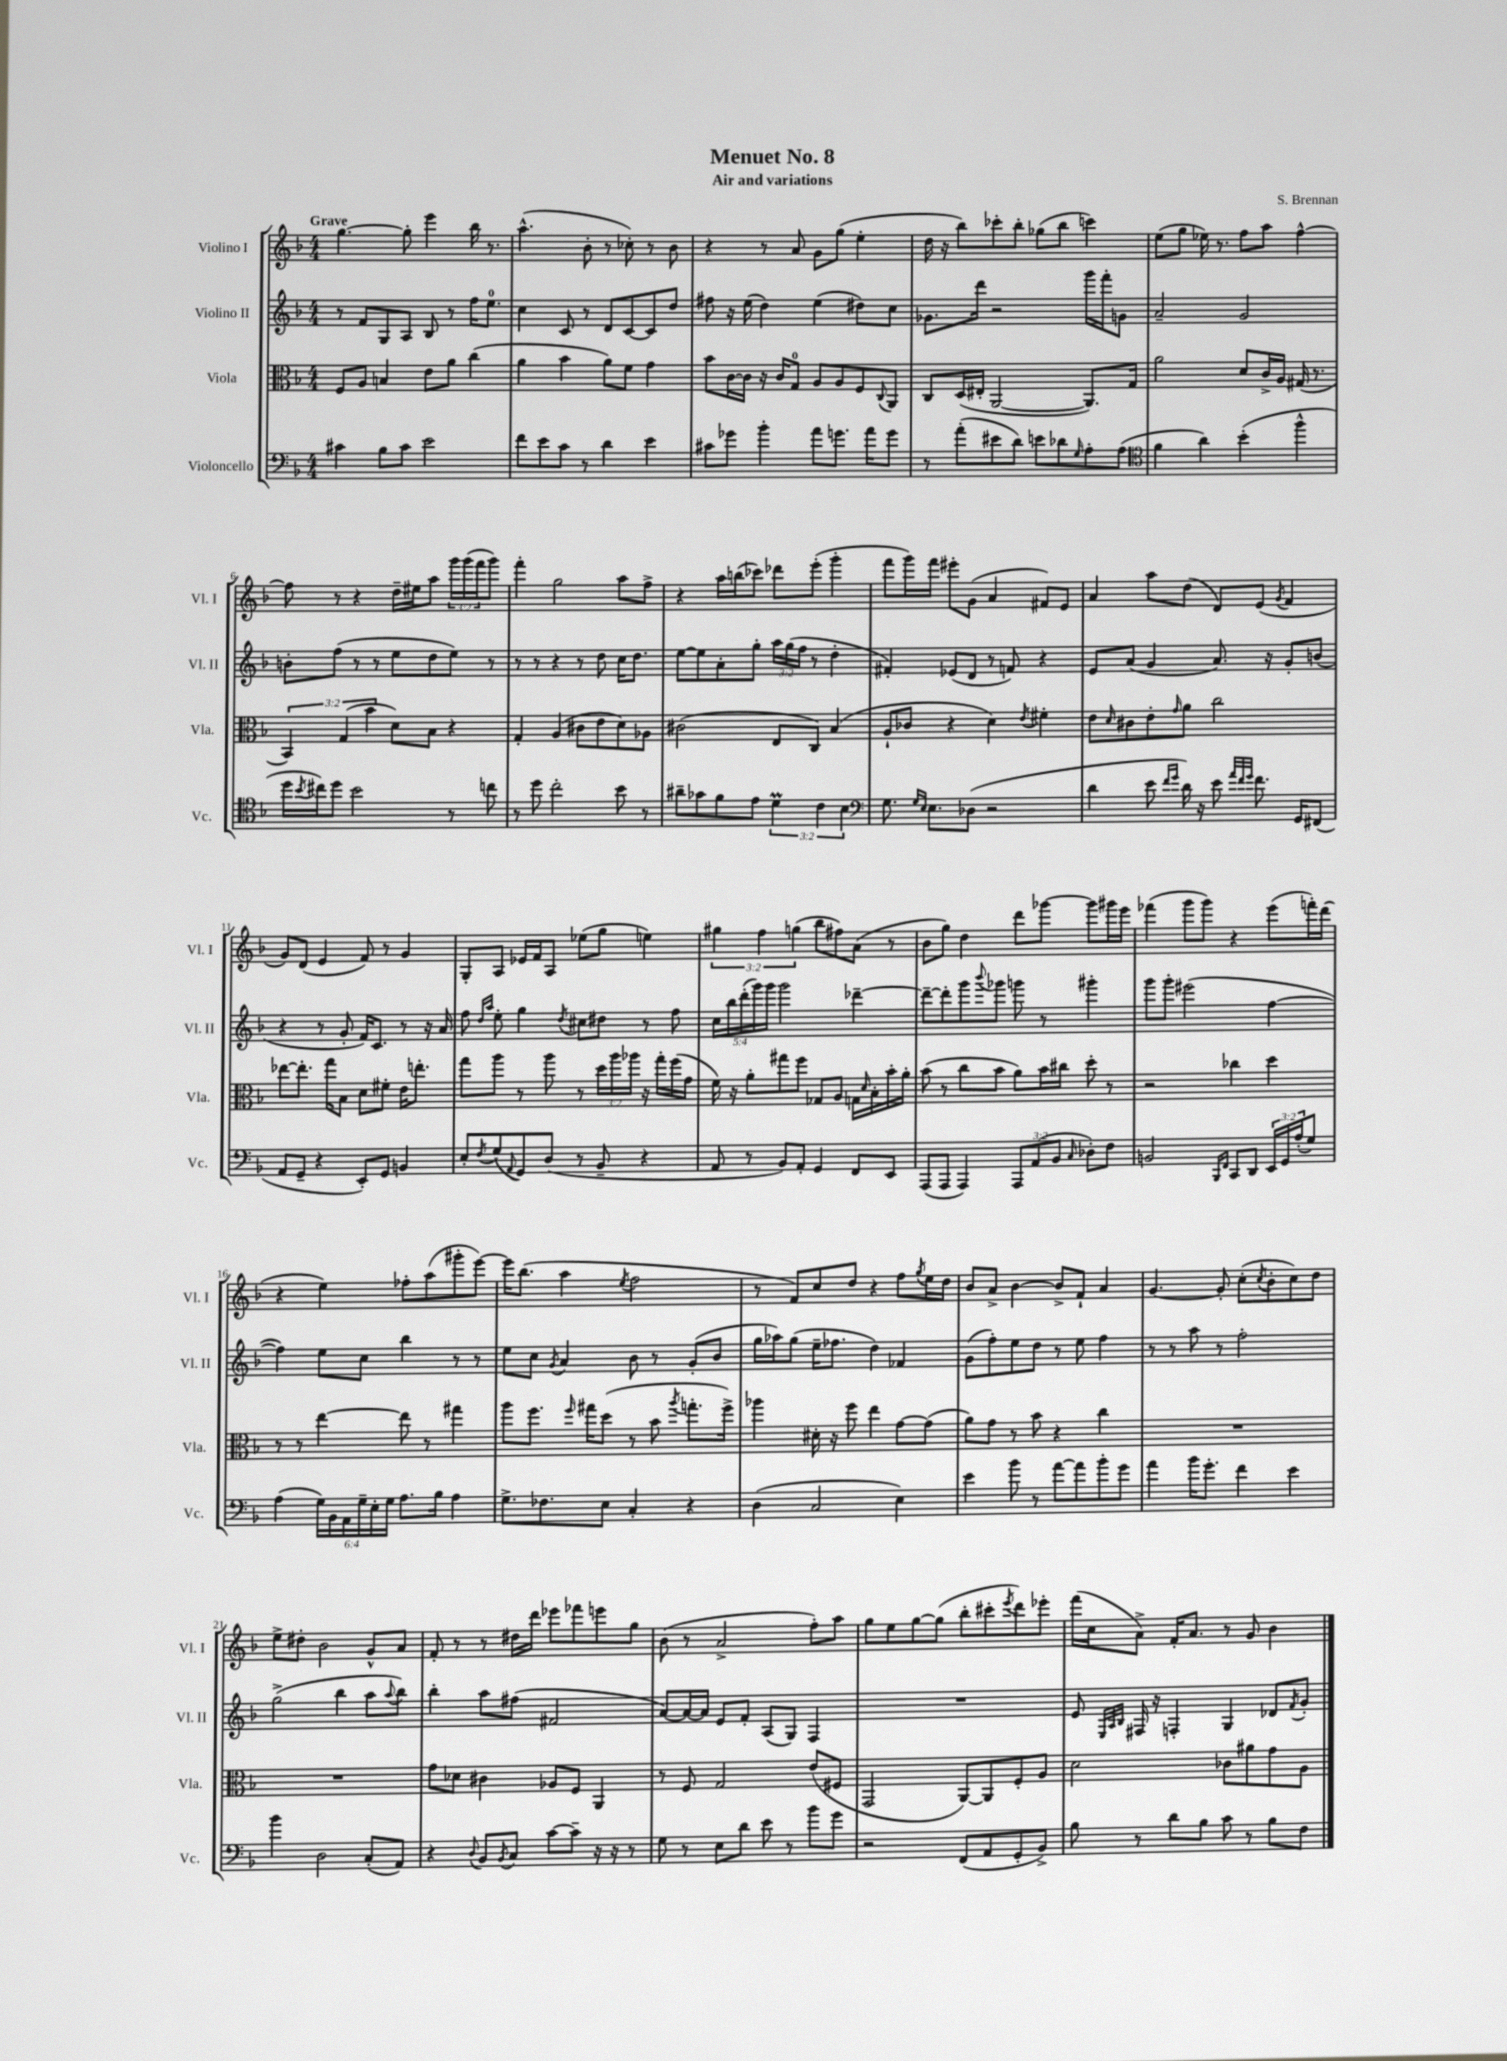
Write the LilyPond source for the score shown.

\header { title = "Menuet No. 8" composer = "S. Brennan" subtitle = "Air and variations" }
<<
\new StaffGroup <<
\new Staff = "s0" \with { instrumentName = "Violino I" shortInstrumentName = "Vl. I" } {
    \clef treble \key f \major \numericTimeSignature \time 4/4 \override Staff.TupletNumber.text = #tuplet-number::calc-fraction-text \tempo "Grave"
    g''4.~ g''8-. e'''4 bes''16 r8. |
    a''4.-^( bes'8-. r8 ces''8-.) r8 bes'8 |
    r4 r8 a'8 g'8 g''8( e''4-. |
    d''16 r16 bes''8) ces'''8-. bes''8-. ges''8( bes''8 c'''4) |
    e''8( g''8 ees''16) r8. f''8 a''8 f''4~-^ |
    f''8 r8 r4 d''16-- eis''16 a''8 \tuplet 3/2 { g'''16 g'''16( f'''16 } g'''8) |
    f'''4-. g''2 a''8 f''8-> |
    r4 a''16 b''16( ces'''8) des'''8 e'''8-.( g'''4-. |
    f'''8 g'''16) f'''16 eis'''8-. g'8( a'4 fis'8) e'8 |
    a'4 a''8 d''8( d'8) e'8( \acciaccatura { g'8 } f'4 |
    g'8) d'8( e'4 f'8) r8 g'4 |
    g8-. a8 ees'16 f'16 a8 ees''8( g''8 e''4) |
    \tuplet 3/2 { gis''4 f''4 g''4( } bes''8 fis''8) a'8( r8 |
    bes'8 g''8) d''4 d'''8 ges'''8~ ges'''8 gis'''16 e'''16 |
    fes'''4( g'''8 g'''8) r4 e'''8( f'''16-.) d'''16( |
    r4 e''4) fes''8-. a''8( gis'''8-. e'''8~) |
    e'''16 bes''8.( a''4 \acciaccatura { e''8 } f''2 |
    r8 f'8) c''8 d''8 r4 f''8 \acciaccatura { g''8 } e''16 d''16 |
    bes'8 a'8-> bes'4~ bes'8-> f'8-! a'4 |
    g'4.~ g'8-. c''8-.( \acciaccatura { c''8 } bes'8-. c''8) d''8 |
    e''8-> dis''8-. bes'2 g'8-^ a'8 |
    f'8-. r8 r8 dis''16 d'''16 ees'''8 fes'''8 e'''8 g''8 |
    bes'8( r8 a'2-> f''8-.) a''8 |
    g''8 e''8 g''8~ g''8( bes''8-. cis'''8-. \acciaccatura { e'''8 } d'''8) ees'''8-. |
    f'''16( c''16 a'8->) f'16-. a'8. r8 g'8 bes'4 \bar "|." |
}
\new Staff = "s1" \with { instrumentName = "Violino II" shortInstrumentName = "Vl. II" } {
    \clef treble \key f \major \numericTimeSignature \time 4/4 \override Staff.TupletNumber.text = #tuplet-number::calc-fraction-text
    r8 f'8 g8 a8 bes8 r8 f''16 e''8.-0 |
    c''4 c'8 r8 d'8 c'8~ c'8 d''8 |
    fis''8 r16 e''16( d''4) e''4( dis''8) c''8 |
    ges'8. d'''16 r2 g'''16 f'''16-. g'8 |
    a'2-- g'2 |
    b'8-. f''8( r8 r8 e''8 d''8 e''8) r8 |
    r8 r8 r4 r8 d''8 c''16 d''8. |
    e''8~ e''8 a'8-. g''8-. \tuplet 3/2 { a''16 g''16( f''16 } r8 d''4-. |
    fis'4-.) ees'8( d'8 r8 f'8) r4 |
    e'8 a'8( g'4 a'8.) r16 g'8-. b'8( |
    r4 r8 g'8-. f'16) c'8. r8 r16 a'16 |
    f''8 \grace { d''16 a''16 } e''8-. g''4 \acciaccatura { d''8 } cis''8 dis''8 r8 f''8 |
    \tuplet 5/4 { c''16 bes''16 d'''16-.( g'''16) g'''16 } g'''2 des'''4~-- |
    des'''8~-- des'''8-. g'''8 \appoggiatura { bes'''8 } ges'''8 g'''8 r8 gis'''4-. |
    g'''8 g'''8-. eis'''2( f''4~ |
    f''4) e''8 c''8 bes''4 r8 r8 |
    e''8 c''8 \acciaccatura { g'8 } a'4 bes'8 r8 g'8-.( bes'8 |
    g''16 aes''16) g''8( e''16-- fes''8. d''4) fes'4 |
    g'8( f''8-.) e''8 d''8 r8 e''8 f''4 |
    r8 r8 a''8 r8 f''2-. |
    g''2->( bes''4 a''8 \appoggiatura { a''8 } bes''8) |
    bes''4-. a''8 fis''8( fis'2 |
    a'8~) a'16~ a'16 e'8 f'8-. a8( g8) f4 |
    R1 |
    e'8 \grace { e32 a32 bes32 } fis16 r16 f4-. g4 des'8 \acciaccatura { f'8 } g'8-. \bar "|." |
}
\new Staff = "s2" \with { instrumentName = "Viola" shortInstrumentName = "Vla." } {
    \clef alto \key f \major \numericTimeSignature \time 4/4 \override Staff.TupletNumber.text = #tuplet-number::calc-fraction-text
    f8 a8 b4 e'8 a'8 c''4( |
    a'4 bes'4 a'8) f'8 g'4 |
    bes'8 c'16~ c'16 r16 c'16 g8-0 a8 a8 f8 \appoggiatura { c8 } a,8 |
    c8 d16( eis16-. a,2~ a,8.) g16 |
    a'2 d'8 c'16-> a16 gis16( r8. |
    \tuplet 3/2 { bes,4) g4( bes'4 } d'8) bes8 r4 |
    g4-. a4( cis'8 e'8 d'8) aes8 |
    cis'2( e8 c8) bes4( |
    a8-! ces'8 r4 d'4) \acciaccatura { e'8 } fis'4-. |
    e'8 \grace { d'16 } cis'8 e'8-. \grace { g'16 } a'8 c''2 |
    ees''8~ ees''8.-. g''16 bes8 d'8 fis'8-. e'16 e''8.-. |
    g''8 a''8 r8 a''8 r8 \tuplet 3/2 { d''16 a''16 aes''16 } r16 g''16-. f''16( g'16 |
    f'16) r16 a'8-. gis''8 f''8 ges8 a8 g16 \grace { d'16 } bes16-. bes'16-. a'16-. |
    bes'8( r8 c''8 bes'8 a'8) bes'16 cis''16 d''8-. r8 |
    r2 ces''4 d''4 |
    r8 r8 e''4~ e''8 r8 gis''4 |
    a''8 f''8. \grace { f''16 } gis''16 d''8( r8 bes'8 \acciaccatura { a''8 } g''8.-. f''16->) |
    aes''4 dis'16-. r16 f''8 e''4 g'8~ g'8( |
    a'8) g'8 r8 bes'8 r4 c''4 |
    R1 |
    R1 |
    g'8 des'8 cis'4 aes8 f8 a,4 |
    r8 f8 g2 e'8( fis8 |
    g,2 a,8~) a,8 f8-. a8 |
    d'2 ces'8 ais'8 g'8 a8 \bar "|." |
}
\new Staff = "s3" \with { instrumentName = "Violoncello" shortInstrumentName = "Vc." } {
    \clef bass \key f \major \numericTimeSignature \time 4/4 \override Staff.TupletNumber.text = #tuplet-number::calc-fraction-text
    cis'4 bes8 cis'8 e'2 |
    f'8 e'8 c'8 r8 d'4 e'4 |
    cis'8 ges'8 bes'4-. a'8 g'8. a'16 g'8 |
    r8 a'8-.( eis'8 d'8) e'8 des'8 \grace { g16 } a8-. a8( |
    \clef tenor f'4 a'4) bes'4-.( f''4-^ |
    d''16 \acciaccatura { bes'8 } cis''16) d''8 bes'2 r8 c''8 |
    r8 d''8 c''2-. bes'8 r8 |
    ais'8-- ges'8 f'8 e'8 \tuplet 3/2 { d'4\prall c'4 bes4 } |
    \clef bass g8. \grace { g16 e16 } e8. des8( r2 |
    d'4 e'8 \grace { f'16 g'16 } d'16) r16 e'8 \grace { a'32 f'32 g'32 } f'8. g,16 fis,8( |
    a,8 g,8-- r4 e,8-.) g,8 b,4 |
    e8-. \acciaccatura { f8 } g8( \appoggiatura { a,8 } g,8) d8( r8 bes,8-- r4 |
    a,8 r8 bes,8) a,8-. g,4 f,8 e,8 |
    a,,8( a,,8 a,,4) \tuplet 3/2 { a,,8 a,8( bes,8 } \grace { c16 } des8-.) f8 |
    b,2 \grace { bes,,16 f,16 } c,8 d,8 \tuplet 3/2 { e,16 g,16 a16-.( } g8) |
    a4( \tuplet 6/4 { g16) bes,16 a,16 g16-- e16-. g16 } a8. bes16 a4 |
    g8.-> fes8. e8 c4-. r4 |
    d4( c2 e4) |
    e'4 bes'8 r8 a'8~ a'8 bes'8-. g'8 |
    a'4 bes'16 g'8.-. f'4 e'4 |
    bes'4 d2 c8-.( a,8) |
    r4 \appoggiatura { d8 } bes,8 \acciaccatura { bes,8 } c8 c'8~ c'8-- r16 r16 r8 |
    g8 r8 e8 d'8 e'8 r8 bes'8 g'8 |
    r2 f,8( a,8 g,8-. bes,8->) |
    bes8 r8 d'8 bes8 c'8 r8 bes8 f8 \bar "|." |
}
>>
>>
